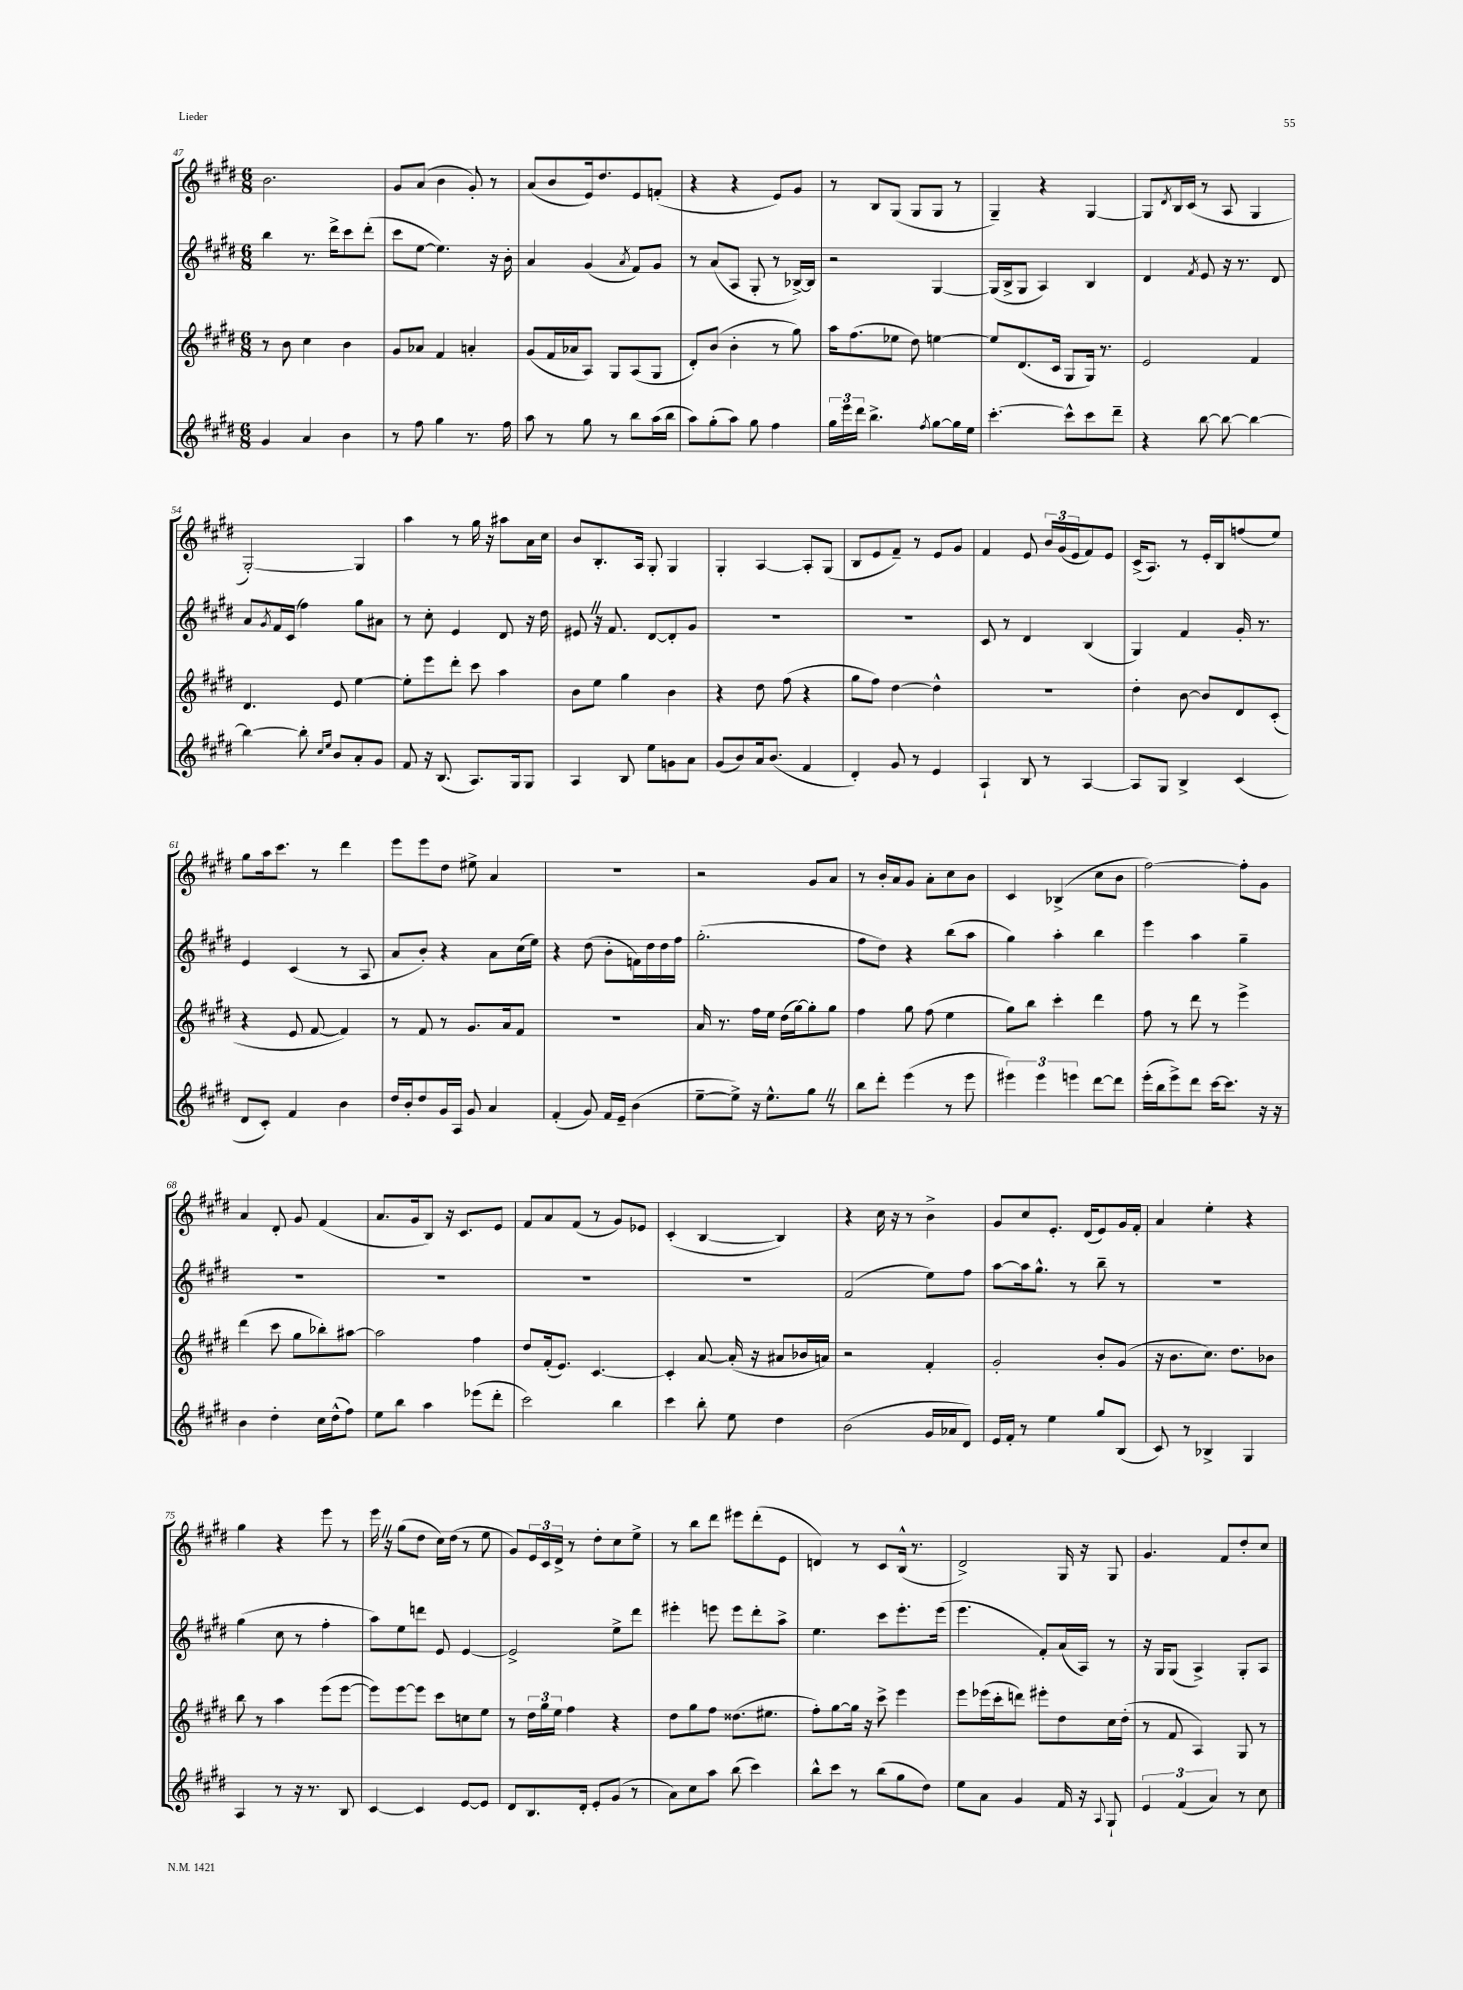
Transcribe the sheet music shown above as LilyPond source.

<<
\new StaffGroup <<
\new Staff = "s0" {
    \clef treble \key e \major \numericTimeSignature \time 6/8
    b'2. |
    gis'8 a'8( b'4 gis'8-.) r8 |
    a'8( b'8 e'16) dis''8. e'8 f'8-.( |
    r4 r4 e'8) gis'8 |
    r8 b8 gis8( gis8 gis8 r8 |
    gis4--) r4 gis4~ |
    gis8 \acciaccatura { dis'8 } b16 cis'16( r8 a8 gis4 |
    gis2~-.) gis4 |
    a''4 r8 gis''16 r16 ais''8 a'16 cis''16 |
    b'8 b8.-. a16 gis8-. gis4 |
    gis4-. a4~ a8-. gis8( |
    b8 e'8 fis'8--) r8 e'8 gis'8 |
    fis'4 e'8 \tuplet 3/2 { b'16 gis'16( e'16 } fis'8) e'8 |
    cis'16->( a8.) r8 e'16-. b16 f''8( e''8) |
    gis''8 a''16 cis'''8. r8 dis'''4 |
    e'''8 e'''8 dis''8 eis''8-> a'4 |
    R2. |
    r2 gis'8 a'8 |
    r8 b'16-. a'16 gis'8 a'8-. cis''8 b'8 |
    cis'4 bes4->( cis''8 b'8 |
    fis''2~) fis''8-. gis'8 |
    a'4 dis'8-. gis'8 fis'4( |
    a'8. gis'16 b8) r16 cis'8. e'8 |
    fis'8 a'8 fis'8( r8 gis'8) ees'8 |
    cis'4-.( b4~ b4) |
    r4 cis''16 r16 r8 b'4-> |
    gis'8 cis''8 e'8.-. dis'16( e'8) gis'16 fis'16-. |
    a'4 e''4-. r4 |
    gis''4 r4 e'''8 r8 |
    e'''16 \once \override BreathingSign.text = \markup { \musicglyph "scripts.caesura.straight" } \breathe r16 gis''8( dis''8 cis''16) dis''16( r8 e''8 |
    gis'8) \tuplet 3/2 { e'16 cis'16 dis'16-> } r8 dis''8-. cis''8 e''8-> |
    r8 b''8 dis'''8 eis'''8 dis'''8-.( e'8 |
    d'4) r8 cis'8 b16-^( r8. |
    dis'2->) gis16 r16 gis8 |
    gis'4. fis'8 dis''8-. cis''8 \bar "|." |
}
\new Staff = "s1" {
    \clef treble \key e \major \numericTimeSignature \time 6/8
    b''4 r8. dis'''16-> cis'''8 dis'''8-.( |
    cis'''8 e''8~ e''4.) r16 b'16-. |
    a'4 gis'4( \acciaccatura { a'8 } fis'8) gis'8 |
    r8 a'8( a8 gis8-. r8 bes16~->) bes16 |
    r2 gis4~ |
    gis16( b16-> gis8 a4) b4 |
    dis'4 \acciaccatura { fis'8 } e'8 r16 r8. dis'8 |
    a'8 \acciaccatura { gis'8 } fis'16 cis'16( fis''4) gis''8 ais'8 |
    r8 cis''8-. e'4 dis'8 r16 dis''16 |
    eis'8 \once \override BreathingSign.text = \markup { \musicglyph "scripts.caesura.straight" } \breathe r16 fis'8. dis'8~ dis'8-. gis'8 |
    R2. |
    R2. |
    cis'8 r8 dis'4 b4( |
    gis4) fis'4 gis'16-. r8. |
    e'4 cis'4( r8 a8 |
    a'8 b'8-.) r4 a'8 cis''16( e''16) |
    r4 dis''8( b'8-. f'16) dis''16 dis''16 fis''16 |
    gis''2.-.( |
    fis''8 dis''8) r4 b''8( a''8 |
    gis''4) a''4-. b''4 |
    e'''4 a''4 gis''4-- |
    R2. |
    R2. |
    R2. |
    R2. |
    fis'2( e''8) fis''8 |
    a''8~ a''16 gis''8.-^ r8 b''8-- r8 |
    R2. |
    gis''4( cis''8 r8 fis''4-. |
    a''8) e''8 d'''8 e'8 e'4~ |
    e'2-> e''8-> dis'''8 |
    eis'''4-. e'''8 e'''8 dis'''8-. a''8-> |
    e''4. cis'''8 e'''8.-. e'''16( |
    e'''4. fis'8-.) a'16( a16) r8 |
    r16 gis16 gis8( a4->) gis8-. a8 \bar "|." |
}
\new Staff = "s2" {
    \clef treble \key e \major \numericTimeSignature \time 6/8
    r8 b'8 cis''4 b'4 |
    gis'8 aes'8 fis'4 a'4-. |
    gis'8( fis'16 aes'16 a8) gis8 a8( gis8 |
    dis'8-.) b'8( b'4-. r8 gis''8) |
    a''16 fis''8.( ees''8 dis''8) e''4~ |
    e''8 dis'8.( cis'16 gis8 gis16) r8. |
    e'2 fis'4 |
    dis'4. e'8 e''4~ |
    e''8-. e'''8 dis'''8-. cis'''8 a''4 |
    b'8 e''8 gis''4 b'4 |
    r4 dis''8 fis''8( r4 |
    gis''8 fis''8) dis''4~ dis''4-^ |
    R2. |
    dis''4-. b'8~ b'8 dis'8 cis'8-.( |
    r4 e'8 fis'8~ fis'4) |
    r8 fis'8 r8 gis'8. a'16 fis'8 |
    R2. |
    a'16 r8. fis''16 e''16 dis''16( gis''16~) gis''8-. gis''8 |
    fis''4 gis''8 fis''8( e''4 |
    gis''8) b''8 cis'''4-. dis'''4 |
    fis''8 r8 dis'''8 r8 e'''4-> |
    dis'''4( cis'''8 gis''8 bes''8-.) ais''8~ |
    ais''2 fis''4 |
    dis''8 fis'16-.( e'8.) cis'4.~ |
    cis'4-. a'8~ a'16-.( r16 ais'8 bes'16 a'16) |
    r2 fis'4-. |
    gis'2-. b'8-. gis'8( |
    r16 b'8. cis''8.) dis''8. bes'8 |
    b''8 r8 a''4 e'''8( e'''8~ |
    e'''8) e'''8~ e'''8 cis'''8 c''8 e''8 |
    r8 \tuplet 3/2 { dis''16 gis''16 e''16 } fis''4 r4 |
    dis''8 gis''8 fis''8 disis''8.( eis''8. |
    fis''8-.) gis''8~ gis''16 r16 cis'''8-> e'''4 |
    e'''8 ees'''16( cis'''16-. d'''8) eis'''8-. dis''8 cis''16 dis''16-.( |
    r8 fis'8 a4) gis8 r8 \bar "|." |
}
\new Staff = "s3" {
    \clef treble \key e \major \numericTimeSignature \time 6/8
    gis'4 a'4 b'4 |
    r8 fis''8 gis''4 r8. fis''16 |
    a''8 r8 gis''8 r8 b''8 a''16( b''16 |
    a''8) gis''8-.( a''8) gis''8 fis''4 |
    \tuplet 3/2 { gis''16 e'''16 dis'''16 } b''4.-> \acciaccatura { fis''8 } gis''8~ gis''16 e''16 |
    cis'''4.~-. cis'''8-^ cis'''8 dis'''8-- |
    r4 b''8~ b''8~ b''4~ |
    b''4~ b''8-. \grace { cis''16 e''16 } b'8 a'8-. gis'8 |
    fis'8 r16 b8.( a8.) gis16 gis8 |
    a4 b8 e''8 g'8 a'8 |
    gis'8( b'8) a'16 b'8.( fis'4 |
    dis'4-.) gis'8 r8 e'4 |
    a4-! b8 r8 a4~ |
    a8 gis8 b4-> cis'4( |
    dis'8 cis'8-.) fis'4 b'4 |
    dis''16 b'16-. dis''8 gis'16 a16 gis'8 a'4 |
    fis'4-.( gis'8) fis'16 e'16-- b'4( |
    e''8~-- e''8->) r16 e''8.-^ gis''8 \once \override BreathingSign.text = \markup { \musicglyph "scripts.caesura.straight" } \breathe r8 |
    b''8 dis'''8-. e'''4( r8 e'''8 |
    \tuplet 3/2 { eis'''4) eis'''4 e'''4 } dis'''8~ dis'''8 |
    e'''16-.( b''16 e'''8->) dis'''8 cis'''16~ cis'''8. r16 r16 |
    b'4 dis''4-. cis''16 dis''16-^( fis''8) |
    e''8 b''8 a''4 ees'''8( dis'''8-. |
    cis'''2) b''4 |
    cis'''4 b''8-. e''8 dis''4 |
    b'2( gis'16 aes'16 dis'8) |
    e'16 fis'16-. r8 e''4 gis''8 b8( |
    cis'8) r8 bes4-> gis4 |
    a4 r8 r16 r8. b8 |
    cis'4~ cis'4 e'8~ e'8 |
    dis'8 b8. dis'16-. e'8-. gis'8( r8 |
    a'8) cis''8 a''8 b''8( cis'''4) |
    b''8-^ cis'''8 r8 b''8( gis''8 dis''8) |
    e''8 a'8 gis'4 fis'16 r16 \appoggiatura { a8 } gis8-! |
    \tuplet 3/2 { e'4 fis'4( a'4) } r8 cis''8 \bar "|." |
}
>>
>>
\layout { \context { \Score currentBarNumber = #47 } }
